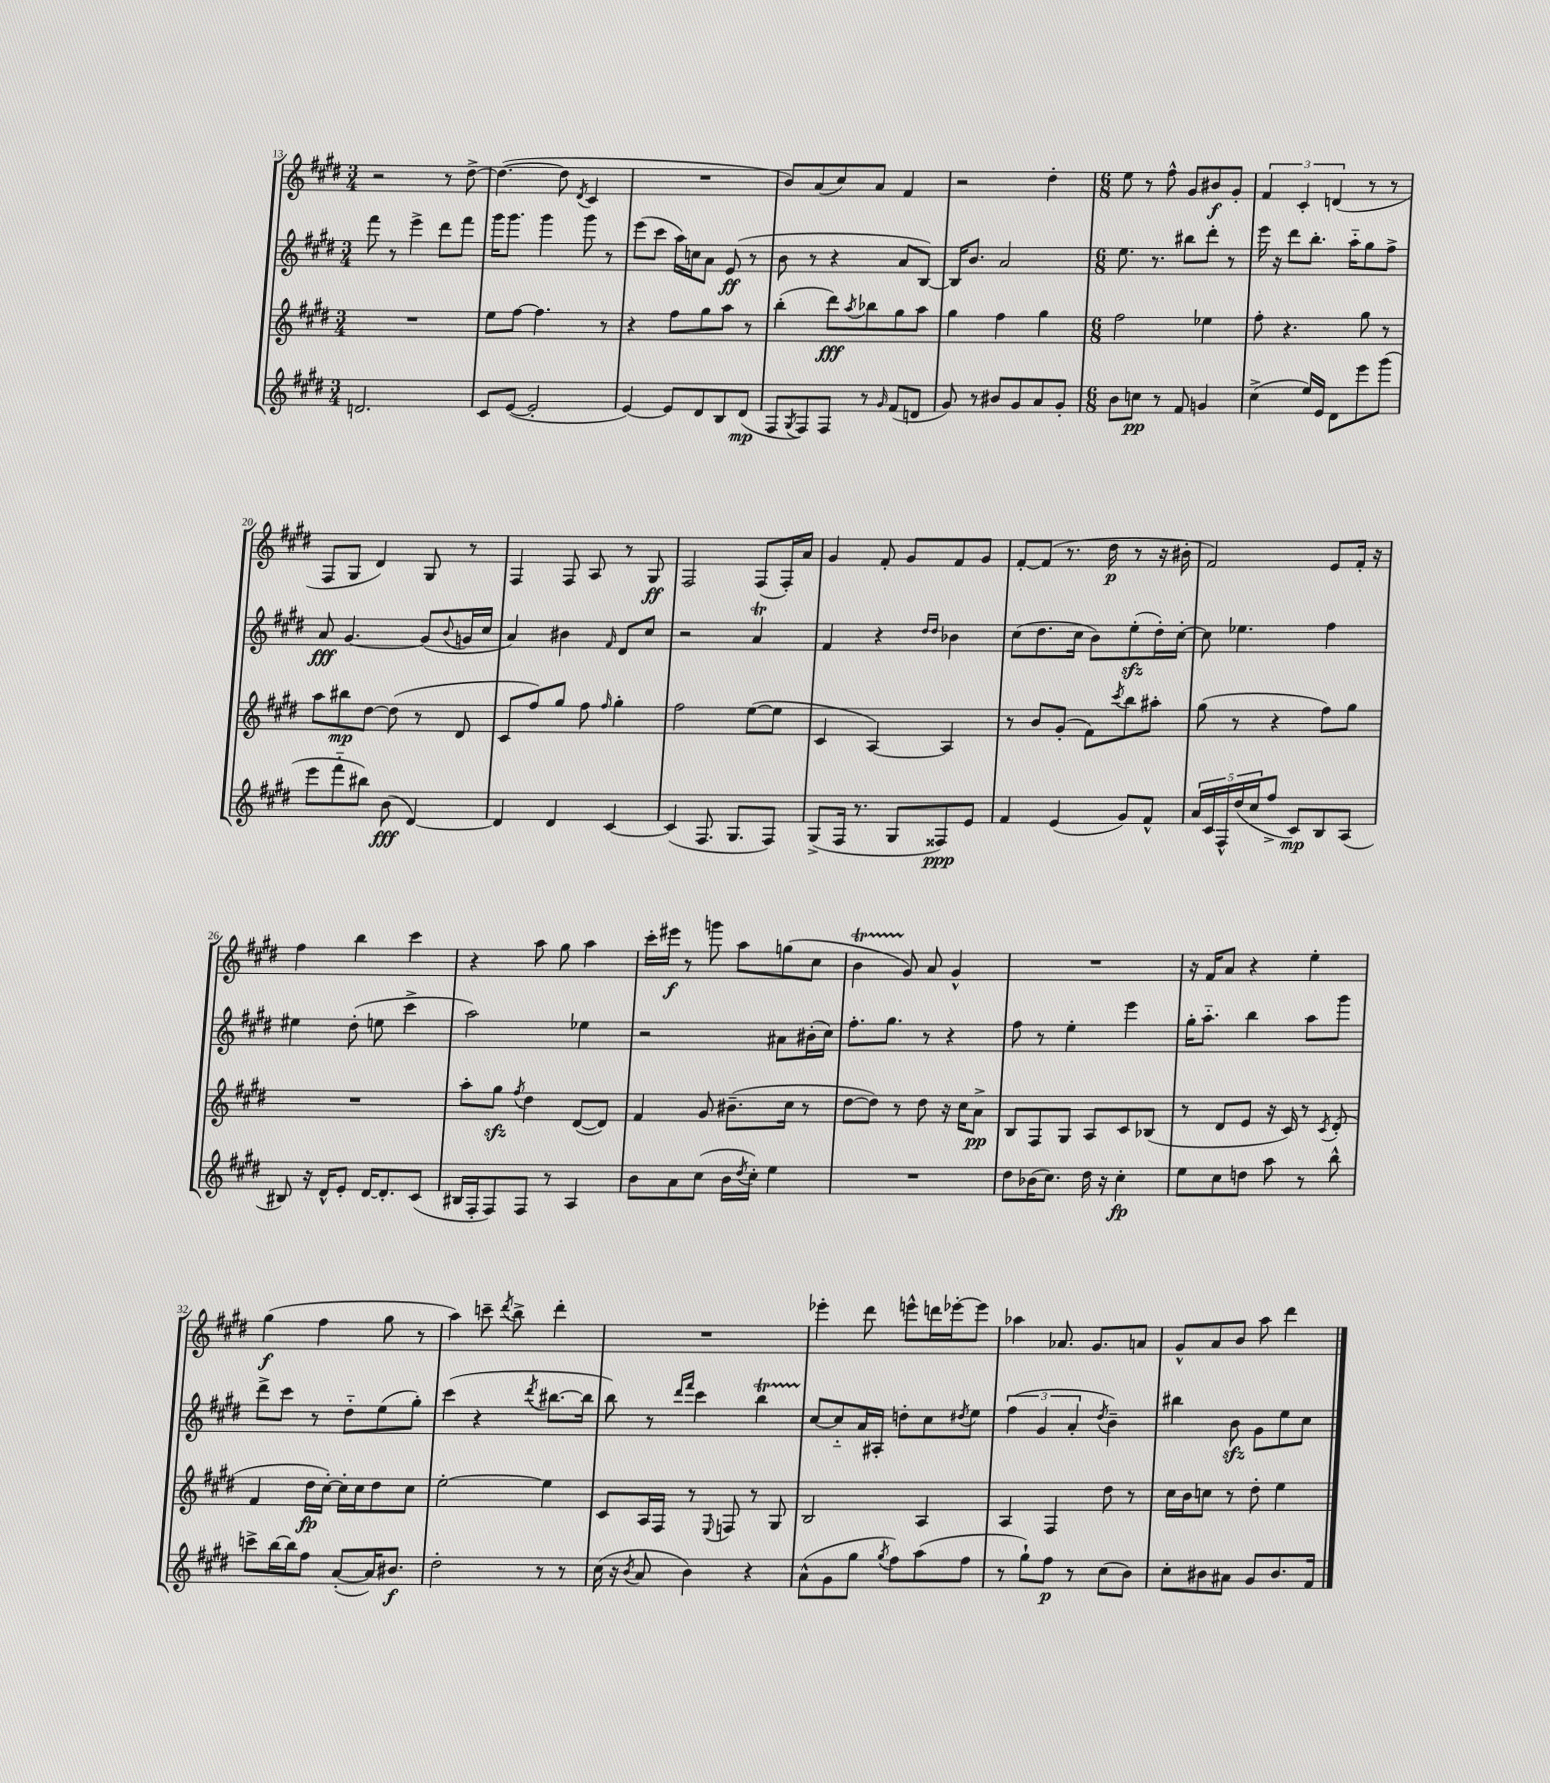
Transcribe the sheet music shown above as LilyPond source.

<<
\new StaffGroup <<
\new Staff = "s0" {
    \clef treble \key e \major \numericTimeSignature \time 3/4
    r2 r8 dis''8~-> |
    dis''4.~( dis''8 \acciaccatura { dis'8 } cis'4 |
    R2. |
    b'8) a'8( cis''8) a'8 fis'4 |
    r2 dis''4-. |
    \numericTimeSignature \time 6/8 e''8 r8 fis''8-^ gis'8 bis'8\f gis'8-. |
    \tuplet 3/2 { fis'4 cis'4-. d'4( } r8 r8 |
    fis8 gis8 dis'4) gis8 r8 |
    fis4 fis8 a8 r8 gis8\ff |
    fis2 fis8( fis16-.) a'16 |
    gis'4 fis'8-. gis'8 fis'8 gis'8 |
    fis'8~-. fis'8( r8. dis''16\p r8 r16 bis'16-. |
    fis'2) e'8 fis'16-. r16 |
    fis''4 b''4 cis'''4 |
    r4 a''8 gis''8 a''4 |
    cis'''16-. eis'''16\f r8 g'''8 a''8 g''8( cis''8 |
    b'4\startTrillSpan gis'8\stopTrillSpan) a'8 gis'4-^ |
    R2. |
    r16 fis'16 a'8 r4 e''4-. |
    gis''4\f( fis''4 gis''8 r8 |
    a''4) c'''8-- \acciaccatura { dis'''8 } b''8-> dis'''4-. |
    R2. |
    ees'''4-. dis'''8 e'''8-^ d'''16 ees'''16~-. ees'''8 |
    aes''4 aes'8. gis'8. a'8 |
    gis'8-^ a'8 b'8 a''8 dis'''4 \bar "|." |
}
\new Staff = "s1" {
    \clef treble \key e \major \numericTimeSignature \time 3/4
    fis'''8 r8 e'''4-> dis'''8 fis'''8 |
    gis'''16 gis'''8. gis'''4 gis'''8 r8 |
    e'''8( cis'''8 a''16) c''16 a'8 e'8\ff( r8 |
    b'8 r8 r4 a'8 b8~) |
    b16 b'8. a'2 |
    \numericTimeSignature \time 6/8 e''8. r8. bis''8 dis'''8-. r8 |
    e'''16 r16 dis'''8 b''8.-. a''16-_ gis''8 fis''8-> |
    a'8\fff gis'4.~ gis'8( \appoggiatura { b'8 } g'16 cis''16 |
    a'4) bis'4 \grace { fis'16 } dis'8 cis''8 |
    r2 a'4\trill |
    fis'4 r4 \grace { dis''16 dis''16 } bes'4 |
    cis''8( dis''8. cis''16 b'8) e''8-.\sfz( dis''16-.) cis''16~-. |
    cis''8 ees''4. fis''4 |
    eis''4 dis''8-.( e''8 cis'''4-> |
    a''2) ees''4 |
    r2 ais'8 bis'16-.( cis''16) |
    fis''8.-. gis''8. r8 r4 |
    fis''8 r8 e''4-. e'''4 |
    gis''16-. a''8.-_ b''4 a''8 gis'''8 |
    dis'''8-> cis'''8 r8 dis''8-_ e''8( gis''8-.) |
    cis'''4( r4 \acciaccatura { dis'''8 } bis''8.~ bis''16 |
    b''8) r8 \grace { dis'''16 fis'''16 } cis'''4 b''4\startTrillSpan |
    cis''8~\stopTrillSpan cis''8-_ a'16 ais16-. d''8-. cis''8 \acciaccatura { dis''8 } e''8 |
    \tuplet 3/2 { fis''4( gis'4 a'4-. } \acciaccatura { dis''8 } b'4--) |
    bis''4 b'8\sfz gis'8 e''8 cis''8 \bar "|." |
}
\new Staff = "s2" {
    \clef treble \key e \major \numericTimeSignature \time 3/4
    R2. |
    e''8 fis''8~ fis''4. r8 |
    r4 fis''8 gis''8 a''8 r8 |
    b''4-.( dis'''8\fff) \acciaccatura { a''8 } bes''8 gis''8 a''8 |
    gis''4 fis''4 gis''4 |
    \numericTimeSignature \time 6/8 fis''2 ees''4 |
    fis''8-. r4. gis''8 r8 |
    a''8 bis''8\mp dis''8~ dis''8( r8 dis'8 |
    cis'8 fis''8) gis''8 fis''8 \grace { fis''16 } gis''4-. |
    fis''2 e''8~( e''8 |
    cis'4 a4~) a4 |
    r8 b'8 gis'8-.( fis'8) \acciaccatura { cis'''8 } b''8 ais''8-. |
    gis''8( r8 r4 fis''8) gis''8 |
    R2. |
    a''8-. gis''8\sfz \acciaccatura { fis''8 } dis''4 dis'8~( dis'8) |
    fis'4 gis'8 bis'8.--( cis''16 r8 |
    dis''8~ dis''8) r8 dis''8 r16 cis''16 a'8->\pp |
    b8 fis8 gis8 a8 cis'8 bes8( |
    r8 dis'8 e'8 r16 cis'16) r8 \acciaccatura { cis'8 } dis'8-.( |
    fis'4 dis''16\fp cis''16~-.) cis''16-. cis''16 dis''8 cis''8 |
    e''2~-. e''4 |
    cis'8 a16 fis16 r8 \appoggiatura { e8 } f8 r8 gis8 |
    b2 a4 |
    a4 fis4 dis''8 r8 |
    cis''16 b'16 c''8 r8 dis''8-. e''4 \bar "|." |
}
\new Staff = "s3" {
    \clef treble \key e \major \numericTimeSignature \time 3/4
    d'2. |
    cis'8 e'8~( e'2-. |
    e'4~) e'8 dis'8 b8 dis'8\mp( |
    fis8 \acciaccatura { gis8 } fis8) fis8 r8 \grace { gis'16 } fis'8( d'8 |
    gis'8) r8 bis'8 gis'8 a'8 gis'8-. |
    \numericTimeSignature \time 6/8 b'8 c''8\pp r8 fis'8 g'4 |
    cis''4->( e''16) e'16 dis'8 e'''8 gis'''8( |
    e'''8 fis'''8-_ bis''8) b'8\fff( dis'4~) |
    dis'4 dis'4 cis'4~ |
    cis'4( fis8. gis8. fis8) |
    gis8->( fis16 r8. gis8 fisis8\ppp) e'8 |
    fis'4 e'4( gis'8) fis'8-^ |
    \tuplet 5/4 { a'16 cis'16 fis16-^ dis''16( cis''16 } fis''8-> cis'8\mp) b8 a8( |
    bis8) r16 dis'16-^ e'8-. dis'16~ dis'8.-. cis'8( |
    bis16 fis16-. fis8) fis8 r8 a4 |
    b'8 a'8 cis''8( b'16 \acciaccatura { dis''8 } cis''16-.) e''4 |
    R2. |
    dis''8 bes'16( cis''8.) dis''16 r16 cis''4-.\fp |
    e''8 cis''8 d''8 a''8 r8 b''8-^ |
    c'''8-> b''16~ b''16 fis''8 a'8~-.( a'16) bis'8.\f |
    dis''2-. r8 r8 |
    cis''16( r16 \acciaccatura { b'8 } a'8 b'4) r4 |
    a'8-^( gis'8 gis''8 \acciaccatura { gis''8 } fis''8) a''8( fis''8 |
    r8 gis''8-!) fis''8\p r8 cis''8( b'8) |
    cis''8-. bis'8 ais'8 gis'8 bis'8. fis'16 \bar "|." |
}
>>
>>
\layout { \context { \Score currentBarNumber = #13 } }
